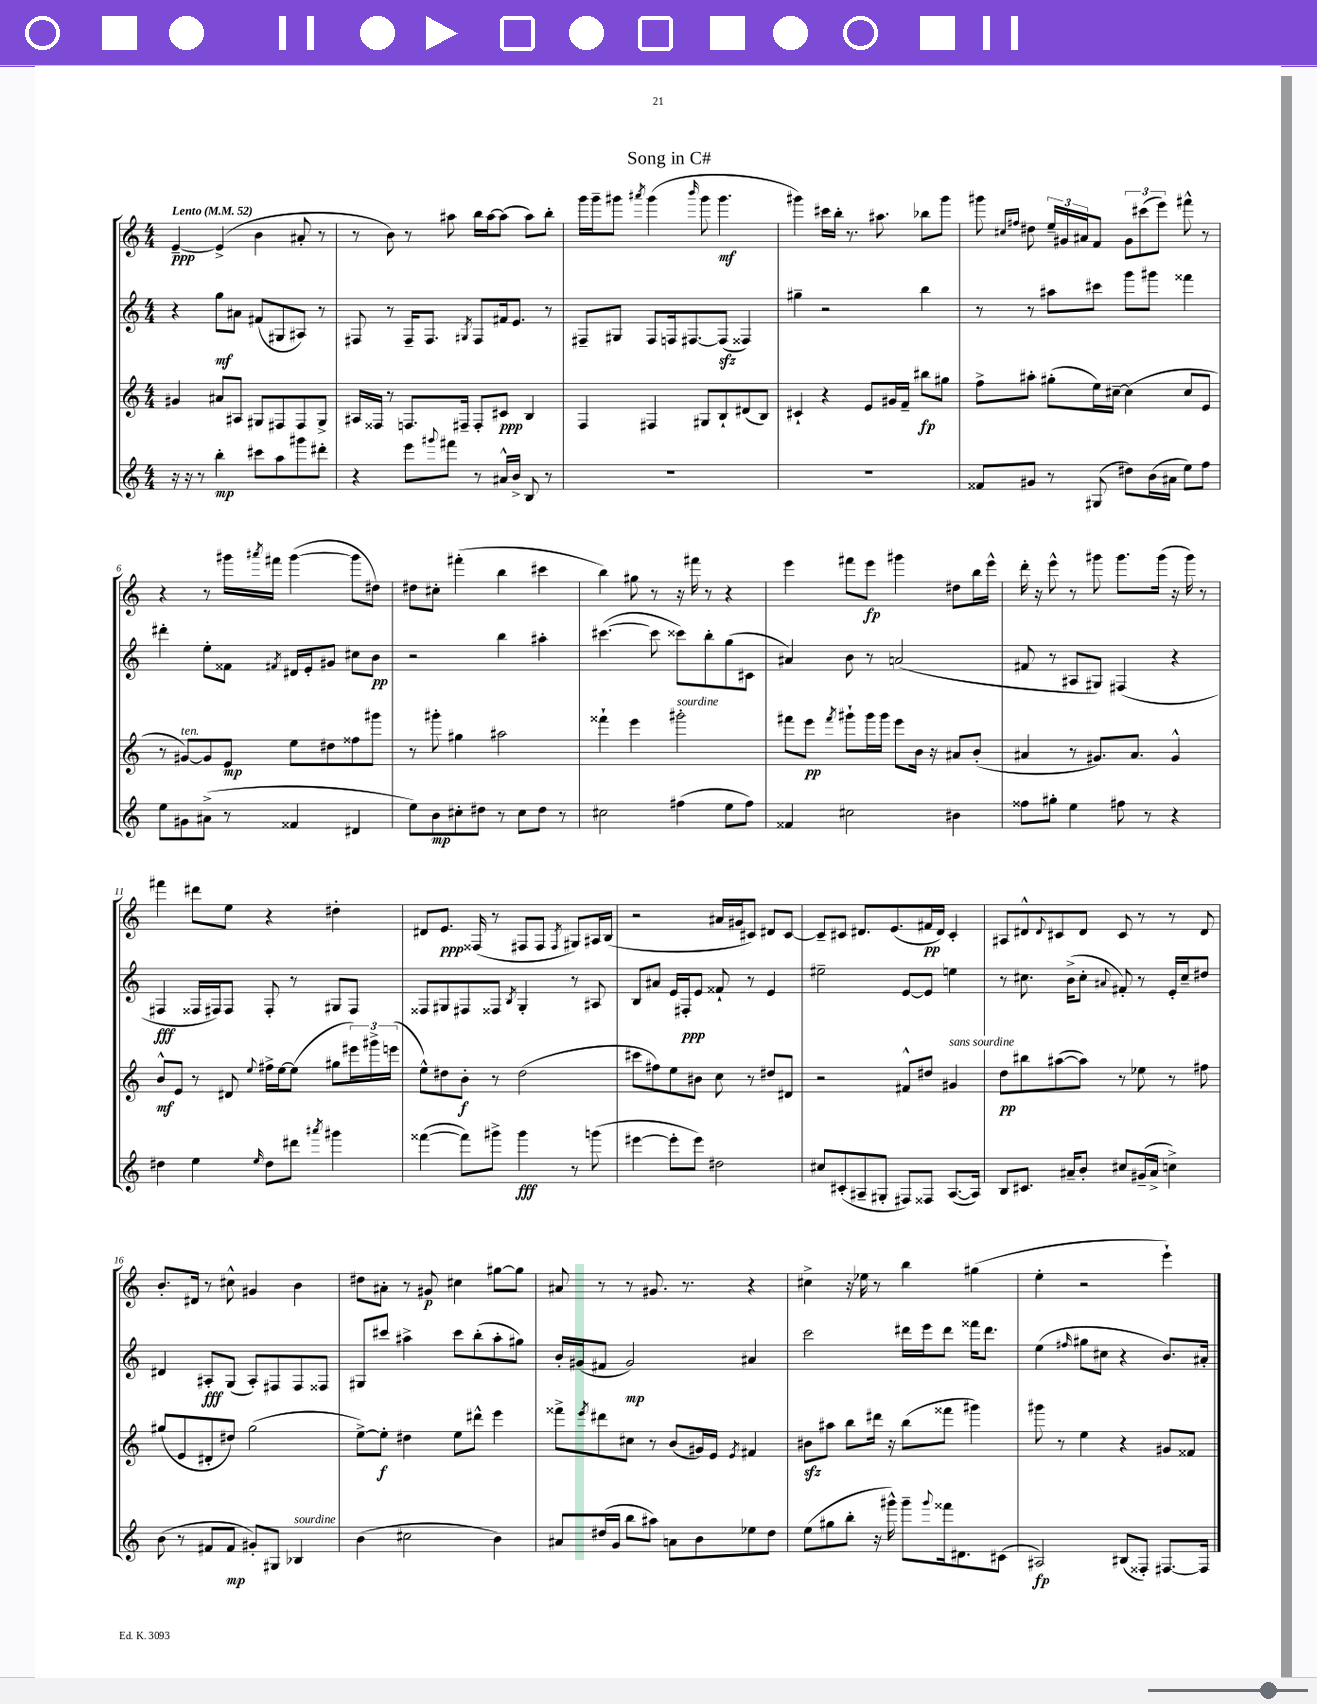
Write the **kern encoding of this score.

**kern	**kern	**kern	**kern
*staff4	*staff3	*staff2	*staff1
*clefG2	*clefG2	*clefG2	*clefG2
*k[]	*k[]	*k[]	*k[]
*M4/4	*M4/4	*M4/4	*M4/4
*MM52	*MM52	*MM52	*MM52
16r	4g#/	4r	[4e~/
16r	.	.	.
8r	.	.	.
4bb'\	8a#/L	8gg\L	(4e^/]
.	8A#/J	8a#\J	.
8ccc#\L	8G#/L	(8f#/L	4b\
8aa\	8F#/	8G#/	.
8ggg#\	8F#/	8A#/J)	8a#'/
8ddd#'\J	8G#^/J	8r	8r
=	=	=	=
4r	16A#/LL	8F#/	8r
.	16F##/JJ	.	.
.	8r	8r	8b\)
8eee\L	8.F/L	16F#~/LK	8r
.	.	8.F#/J	.
8qqggg#/	.	.	.
8fff#\J	.	.	8aa#\
.	16F#~/Jk	.	.
.	.	8qG#/	.
8r	8F#'/L	8F#/L	16bb\LL
.	.	.	[16aa#\J
16a#^^/LL	8c#/J	16f#/k	(8aa#\]J
16b^/JJ	.	8.e/J	.
8B/	4B/	.	8aa#\L)
8r	.	8r	8bb'\J
=	=	=	=
1r	4F/	8F#~/L	16ggg\LL
.	.	.	16ggg~\J
.	.	8G#/J	8ggg#\J
.	.	.	8qaaa#/
.	4F#/	8F#/L	(4ggg#\
.	.	16F/k	.
.	.	[8.F#/	.
.	.	.	16qqbbb/
.	8G#/L	.	8ggg#\
.	8B`/	(8F#/]J	4.ggg#\
.	(8d#/	4F##/)	.
.	8B/J)	.	.
=	=	=	=
1r	4c#`/	4gg#~\	4ggg#\)
.	4r	2r	16ccc#\LL
.	.	.	16bb'\JJ
.	.	.	8.r
.	8e/L	.	.
.	.	.	8.aa#\
.	16g#/L	.	.
.	16f~/JJ	.	.
.	8bb#\L	4bb\	8bb-\L
.	8gg#\J	.	8ggg#\J
=	=	=	=
8f##/L	8ff^\L	8r	8ggg#\
.	.	.	16qqcc#/LL
.	.	.	16qqff#/JJ
8g#/J	8aa#'\J	8r	8dd#\
8r	(8gg#'\L	8aa#\L	24ee~/LL
.	.	.	24g#/
.	.	.	24a#/J
(8G#/	16ee\L)	8ccc#\J	8f/J
.	[16cc#~\JJ	.	.
8dd#\L)	(4cc#\]	8ggg\L	12g#\L
.	.	.	(12ccc#\
(16b\L	.	8ggg#\J	.
.	.	.	12eee\J)
16a#\JJ	.	.	.
8ee\L)	8cc#/L	4fff##\	8fff#^^\
8ff\J	8e/J	.	8r
=	=	=	=
8ee\L	8r	4ddd#'\	4r
8g#\	[8g#/L)	.	.
(8a#^\J	8g#/]	8ee'\L	8r
8r	8e/J	8f##\J	16ggg#\LL
.	.	.	8qaaa#/
.	.	.	16fff#\JJ
.	.	8qf#/	.
4f##/	8ee\L	16d#/LL	([4ggg#\
.	.	16e'/J	.
.	8dd#\	8g#/J	.
4d#/	8ff##\	8cc#\L	8ggg#\]L
.	8ggg#\J	8b\J	8dd#\J)
=	=	=	=
8ee\L)	8r	2r	8dd#\L
8b\	8ggg#'\	.	8cc#'\J
8cc#'\	4gg#\	.	(4fff#'\
8dd#\J	.	.	.
8r	2aa#\	4bb\	4bb\
8cc#\L	.	.	.
8dd#\J	.	4aa#'\	4ccc#\
8r	.	.	.
=	=	=	=
2cc#\	4fff##`\	([4.ccc#\	4bb\)
.	4eee\	.	8gg#\
.	.	8ccc#\]	8r
(4ff#\	2ggg#'\	8ccc##\L)	16r
.	.	.	16fff#\
.	.	8bb'\	8r
8ee\L	.	(8gg\	4r
8ff#\J)	.	8c#\J	.
=	=	=	=
4f##/	8fff#\L	4a#/)	4eee\
.	8eee\J	.	.
.	8qfff#/	.	.
2cc#\	8ggg#`\L	8b\	8fff#\L
.	16ggg#\L	8r	8eee\J
.	16ggg#\JJ	.	.
.	8eee\L	(2a/	4ggg#\
.	16b\Jk	.	.
.	16r	.	.
4b#\	8a#/L	.	8dd#\L
.	(8b'/J	.	16bb\L
.	.	.	16eee^^\JJ
=	=	=	=
8ff##\L	4a#/	8f#/	16ddd'\
.	.	.	16r
8gg#'\J	.	8r	8eee^^\
4ee\	8r	8A#/L	8r
.	8.g#/L)	8G#/J)	8ggg#\
8ff#\	.	(4F#/	8.ggg#\L
.	8.a#/J	.	.
8r	.	.	.
.	.	.	(16ggg#\Jk
4r	4g#^^/	4r	16r
.	.	.	16ggg#\)
.	.	.	8r
=	=	=	=
4dd#\	8b^^/L	4F#/	4fff#\
.	8e/J	.	.
4ee\	8r	16F##/LL	8ddd#\L
.	.	16F#/J)	.
.	8d#/	8F#/J	8ee\J
16qqee/	8qqee/	.	.
8dd#\L	16ff#^\LL	8F#'/	4r
.	[16ee\J	.	.
8ddd#\J	(8ee\]J	8r	.
8qaaa#/	.	.	.
4ggg#\	8gg#\L	8G#/L	4dd#'\
.	24eee#\L)	8F#/J	.
.	24ggg#^\	.	.
.	(24eee\JJ	.	.
=	=	=	=
([4fff##\	8ee^^\L)	8F##/L	8d#/L
.	8dd#\	8G#/	8.e/J
8fff##\]L)	8b'\J	8F#/	.
.	.	.	(16F##/
8ggg#^\J	8r	8F##/J	8r
.	.	8qB/	.
4ggg#\	(2dd#\	4G#'/	8F#/L
.	.	.	8F#/J
.	.	.	8qF#/
8r	.	8r	8G#/L)
(8ggg\	.	8A#/	16A#/L
.	.	.	(16B/JJ
=	=	=	=
[4eee#\	8ccc#\L	8B/L	2r
.	8ff#\)	8a#/J	.
8eee#'\]L	8ee\	16e/LL	.
.	.	16F#'/J	.
8eee#\J)	8b#\J	8e/J	.
2dd#\	8cc\	8f##`/	16a#/LL
.	.	.	16g#/J
.	8r	8r	8c#/J)
.	8dd#/L	4e/	8d#/L
.	8d#/J	.	[8c#/J
=	=	=	=
8cc#/L	2r	2ee#~\	8c#~/]L
(8c#'/	.	.	8c#/J
8A#~/	.	.	8.d#/L
8G#'/J	.	.	.
.	.	.	(8.e/
8F#/L)	8f#^^/L	[8e/L	.
8F##/J	8dd#/J	8e/]J	16f#/L
.	.	.	16d#/JJ)
([8.A#/L	4g#/	4ee\	4c#'/
16A#/]Jk)	.	.	.
=	=	=	=
8B/L	8dd\L	8r	8A#/L
8.c#/J	8bb#\	8.cc#\	8d#^^/
.	.	.	8qqd#/
.	([8aa#\	.	8c#/
16a#~/LK	.	(16b^\LK	.
8b'/J	8aa#\]J)	8cc#'\J	8d#/J
.	.	8qqa#/	.
8cc#/L	8r	8f#'/)	8c#/
(16g#~/L	8ee-\	8r	8r
16a#^/JJ	.	.	.
4cc^\)	8r	16e'/LL	8r
.	.	16cc#~/J	.
.	8ff#\	8dd#/J	8d#/
=	=	=	=
(8b\	(8gg#/L	4d#/	8.b'/L
8r	8e/	.	.
.	.	.	16d#/Jk
8f#/L	8d#'/	8A#'/L	8r
8f#/J	8dd#/J)	(8G/J	8cc#^^\
8g#'/L)	(2gg#\	8A#'/L)	4g#/
8G#/J	.	8F#/	.
4B-/	.	8F#/	4b\
.	.	8F##/J	.
=	=	=	=
(4b\	[8ee^\L)	8G#/L	8dd#\L
.	8ee'\]J	8ccc#/J	8a#'\J
2cc#\	4dd#\	4aa#^\	8r
.	.	.	8g#/
.	8ee\L	8ccc#\L	4cc#\
.	8ddd#^^\J	(8bb'\	.
4b\)	4eee\	8aa#'\	[8gg#\L
.	.	8gg#\J)	8gg#\]J
=	=	=	=
8a#/L	8fff##^\L	16b'/LL	8a#/
.	.	(16g#/J	.
.	8qeee/	.	.
(16dd#/L	8ddd#\	8f#/J	8r
16g/JJ	.	.	.
8bb\L	8cc#\J	2g#/)	8r
8aa#\J)	8r	.	8.g#/
8a\L	(8b/L	.	.
.	.	.	8.r
8b\	16g#/L)	.	.
.	16e/JJ	.	.
.	8qe/	.	.
8ee-\	4f#/	4a#/	4r
8dd#\J	.	.	.
=	=	=	=
(8ee\L	8b#\L	2ccc\	4cc#^\
8gg#\	8aa#\J	.	.
8bb'\J	8bb\L	.	16r
.	.	.	16ee-\
16r	16ddd#\Jk	.	8r
16ggg#^^\)	16r	.	.
8ggg#~\L	(8bb\L	16ddd#\LL	4bb\
.	.	16eee\J	.
8qqggg#/	.	.	.
16fff##\k	8fff##\J	8ddd#\J	.
8.d#\	.	.	.
.	4ggg#\)	16fff##\LK	(4gg#\
.	.	8.ddd#\J	.
(8c#\J	.	.	.
=	=	=	=
2A#/)	8ggg#\	(4ee\	4ee'\
.	8r	.	.
.	.	16qqff#/	.
.	4ee\	8gg#\L	2r
.	.	8cc#\J	.
(8B#/L	4r	4r	.
8F##'/J)	.	.	.
[8.F#/L	8g#/L	8.b/L)	4eee`\)
.	8f##/J	.	.
16F#/]Jk	.	16a#'/Jk	.
==	==	==	==
*-	*-	*-	*-
